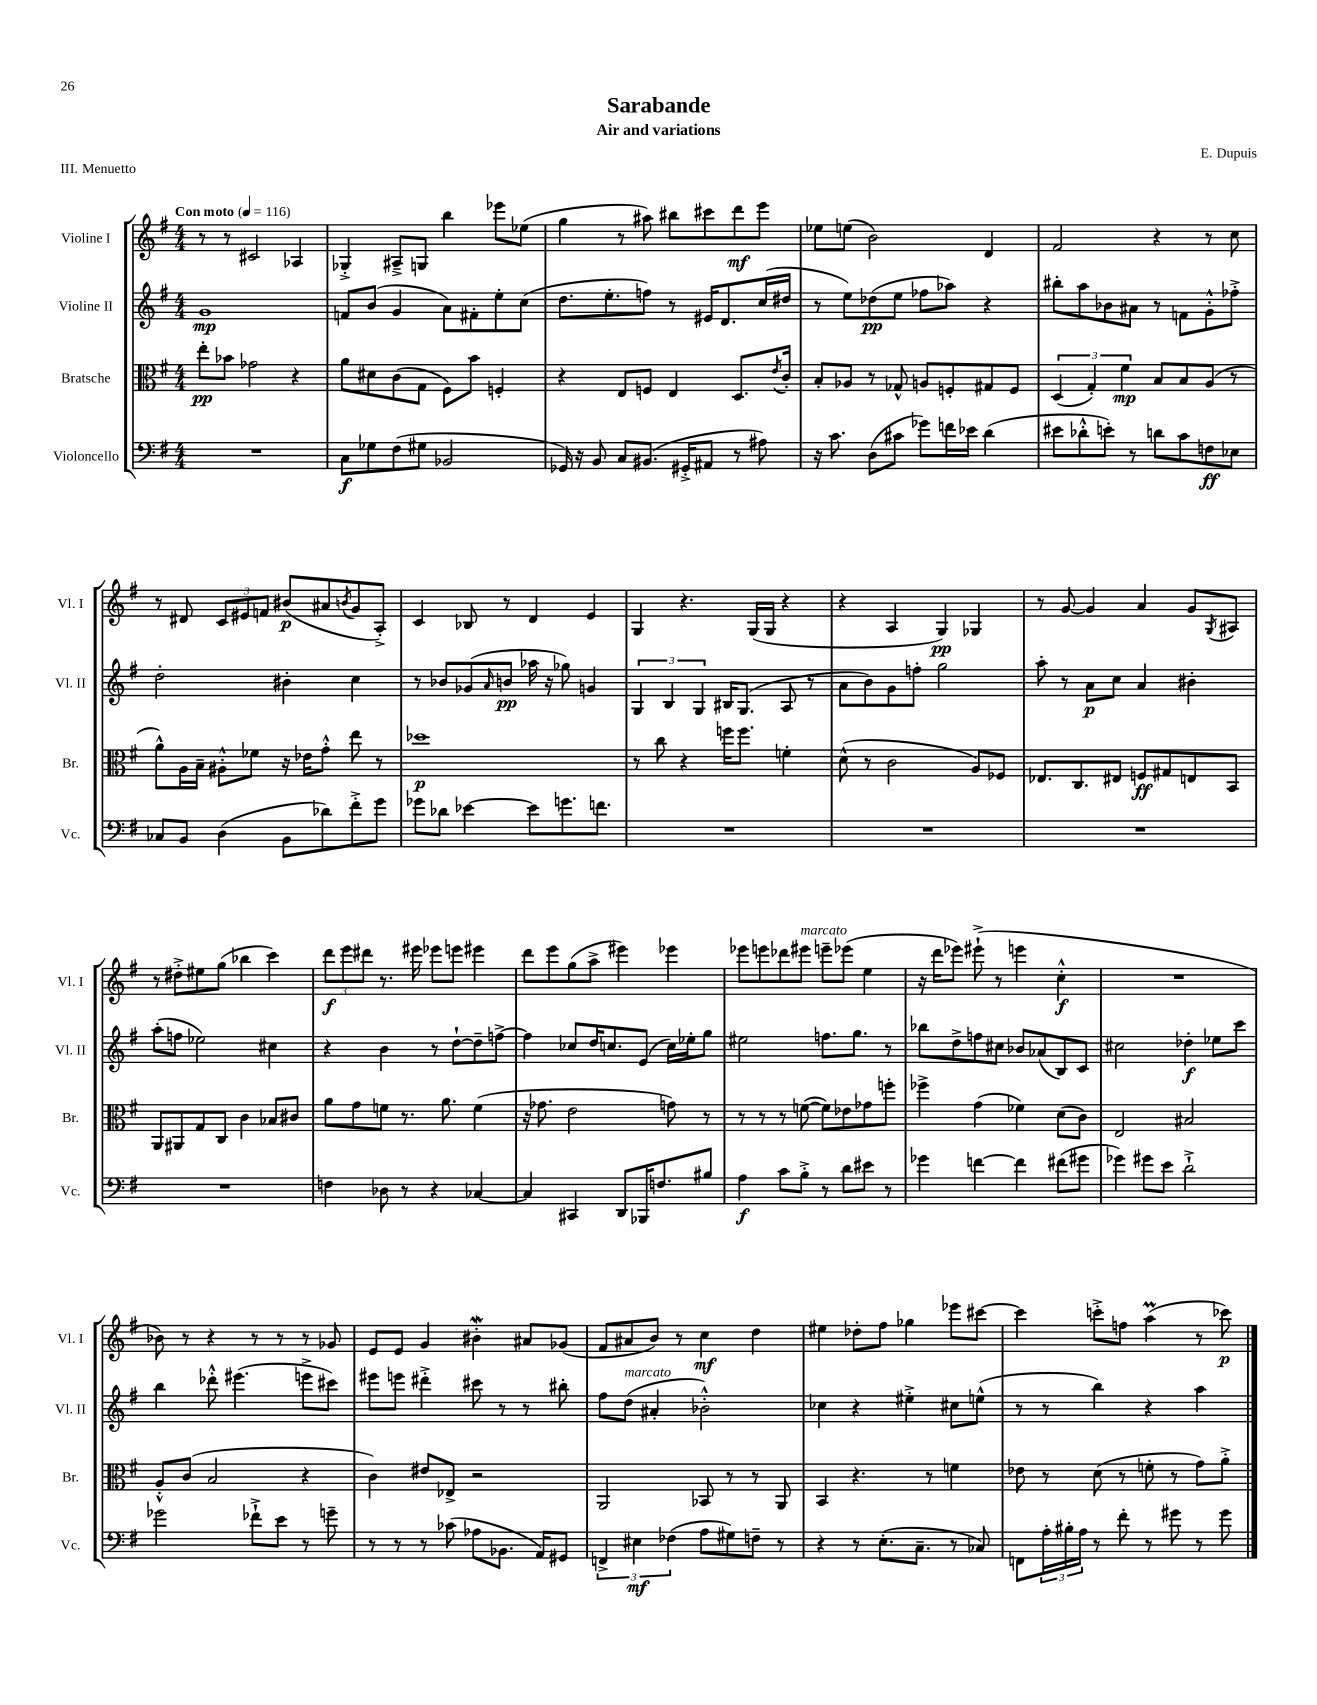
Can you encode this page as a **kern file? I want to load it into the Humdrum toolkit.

**kern	**dynam	**kern	**dynam	**kern	**dynam	**kern	**dynam
*part4	*part4	*part3	*part3	*part2	*part2	*part1	*part1
*staff4	*staff4	*staff3	*staff3	*staff2	*staff2	*staff1	*staff1
*I"Violoncello	*	*I"Bratsche	*	*I"Violine II	*	*I"Violine I	*
*I'Vc.	*	*I'Br.	*	*I'Vl. II	*	*I'Vl. I	*
*clefF4	*	*clefC3	*	*clefG2	*	*clefG2	*
*k[f#]	*	*k[f#]	*	*k[f#]	*	*k[f#]	*
*M4/4	*	*M4/4	*	*M4/4	*	*M4/4	*
*MM116	*	*MM116	*	*MM116	*	*MM116	*
=1	=1	=1	=1	=1	=1	=1	=1
!	!	!	!	!	!	!LO:TX:a:B:t=Con moto	!
1r	.	8ee'\L	pp	1g	mp	8r	.
.	.	8b-X\J	.	.	.	8r	.
.	.	2g-X\	.	.	.	2c#X/	.
.	.	4r	.	.	.	4A-X/	.
=2	=2	=2	=2	=2	=2	=2	=2
8C\L	f	8a\L	.	8fn/L	.	4G-X'^/	.
8G-X\	.	8d#X\	.	(8b/J	.	.	.
(8F#\	.	(8c\	.	4g/	.	8A#X~^/L	.
8G#X\J	.	8G\J	.	.	.	8Gn/J	.
2BB-X/	.	8F#\L)	.	8a\L)	.	4bb\	.
.	.	8b\J	.	8f#X'\	.	.	.
.	.	4Fn'/	.	8ee'\	.	8eee-X\L	.
.	.	.	.	(8cc\J	.	(8ee-X\J	.
=3	=3	=3	=3	=3	=3	=3	=3
16GG-X/)	.	4r	.	8.dd\L	.	4gg\	.
16r	.	.	.	.	.	.	.
8BB/	.	.	.	.	.	.	.
.	.	.	.	8.ee'\	.	.	.
8C/L	.	8E/L	.	.	.	8r	.
(8.BB#X/J	.	8Fn/J	.	8ffn\J)	.	8aa#X\)	.
.	.	4E/	.	8r	.	8bb#X\L	.
16GG#X'^/KL	.	.	.	.	.	.	.
8AA#X/J	.	.	.	16e#X/KL	.	8ccc#X\	.
.	.	.	.	8.d/	.	.	.
8r	.	8.D/L	.	.	.	8ddd\	mf
8A#X\)	.	.	.	(16cc/L	.	8eee\J	.
.	.	8qe/	.	.	.	.	.
.	.	16c'/Jk	.	16dd#X/JJ	.	.	.
=4	=4	=4	=4	=4	=4	=4	=4
16r	.	8B'/L	.	8r	.	8ee-X\L	.
8.c\	.	.	.	.	.	.	.
.	.	8A-X/J	.	8ee\L)	.	(8een\J	.
(8D\L	.	8r	.	(8dd-X\	pp	2b\)	.
8c#X\J	.	8G-X^^/	.	8ee\J	.	.	.
8g-X\L)	.	8An/L	.	8ff-X\L	.	.	.
16fn\L	.	8Fn'/	.	8aa-X\J)	.	.	.
16e-X\JJ	.	.	.	.	.	.	.
(4d\	.	8G#X/	.	4r	.	4d/	.
.	.	8F/J	.	.	.	.	.
=5	=5	=5	=5	=5	=5	=5	=5
8e#X\L	.	(6D/	.	8bb#X'\L	.	2f#/	.
8d-X'^^\	.	.	.	8aa\	.	.	.
.	.	6G'/)	.	.	.	.	.
8en'\J)	.	.	.	8b-X\	.	.	.
.	.	6f#\	mp	.	.	.	.
8r	.	.	.	8a#X\J	.	.	.
8dn\L	.	8B/L	.	8r	.	4r	.
8c\	.	8B/	.	8fn\L	.	.	.
8Fn\	ff	(8A/J	.	8g'^^\	.	8r	.
8E-X\J	.	8r	.	8ff-X'^\J	.	8cc\	.
!!LO:LB:g=z
=6	=6	=6	=6	=6	=6	=6	=6
8C-X/L	.	8a^^\L)	.	2dd'\	.	8r	.
8BB/J	.	16A\L	.	.	.	8d#X/	.
.	.	16B~\JJ	.	.	.	.	.
(4D\	.	8A#X'^^\L	.	.	.	12c/L	.
.	.	.	.	.	.	12e#X/	.
.	.	8f-X\J	.	.	.	.	.
.	.	.	.	.	.	12fn/J	.
8BB\L	.	16r	.	4b#X'\	.	(8b#X/L	p
.	.	16e-X\KL	.	.	.	.	.
8d-X\)	.	8g'^^\J	.	.	.	8a#X/	.
.	.	.	.	.	.	8qbn/	.
8f#'^\	.	8ee\	.	4cc\	.	8g/	.
8g\J	.	8r	.	.	.	8A'^/J)	.
=7	=7	=7	=7	=7	=7	=7	=7
8g-X\L	.	1dd-X	p	8r	.	4c/	.
8d-X\J	.	.	.	8b-X/L	.	.	.
[4e-X\	.	.	.	(8g-X/	.	8B-X/	.
.	.	.	.	16qqa/	.	.	.
.	.	.	.	8bn/J	pp	8r	.
8e-\L]	.	.	.	16aa-X\	.	4d/	.
.	.	.	.	16r	.	.	.
8.gn\	.	.	.	8gg-X\)	.	.	.
.	.	.	.	4gn/	.	4e/	.
8.fn\J	.	.	.	.	.	.	.
=8	=8	=8	=8	=8	=8	=8	=8
1r	.	8r	.	6G/	.	4G/	.
.	.	8cc\	.	.	.	.	.
.	.	.	.	6B/	.	.	.
.	.	4r	.	.	.	4.r	.
.	.	.	.	6G/	.	.	.
.	.	16ffn\KL	.	16B#X/KL	.	.	.
.	.	8.ff\J	.	(8.G/J	.	.	.
.	.	.	.	.	.	(16G/LL	.
.	.	.	.	.	.	16G/JJ	.
.	.	4fn'\	.	8A/	.	4r	.
.	.	.	.	8r	.	.	.
=9	=9	=9	=9	=9	=9	=9	=9
1r	.	(8d^^\	.	8a\L	.	4r	.
.	.	8r	.	8b\)	.	.	.
.	.	2c\	.	8g\	.	4A/	.
.	.	.	.	8ffn'\J	.	.	.
.	.	.	.	2gg\	.	4G/)	pp
.	.	8A/L)	.	.	.	4G-X/	.
.	.	8F-X/J	.	.	.	.	.
=10	=10	=10	=10	=10	=10	=10	=10
1r	.	8.E-X/L	.	8aa'\	.	8r	.
.	.	.	.	8r	.	[8g/	.
.	.	8.C/	.	.	.	.	.
.	.	.	.	8a\L	p	4g/]	.
.	.	8E#X/J	.	8cc\J	.	.	.
.	.	8Fn/L	ff	4a/	.	4a/	.
.	.	8G#X/	.	.	.	.	.
.	.	8En/	.	4b#X'\	.	8g/L	.
.	.	.	.	.	.	8qG/	.
.	.	8BB/J	.	.	.	8A#X/J	.
!!LO:LB:g=z
=11	=11	=11	=11	=11	=11	=11	=11
1r	.	8AA/L	.	(8aa'\L	.	8r	.
.	.	8AA#X/	.	8ffn\J	.	8dd#X'^\L	.
.	.	8G/	.	2ee-X\)	.	8ee#X\	.
.	.	8C/J	.	.	.	(8gg\J	.
.	.	4c\	.	.	.	4bb-X\	.
.	.	8B-X/L	.	4cc#X\	.	4ccc\)	.
.	.	8c#X/J	.	.	.	.	.
=12	=12	=12	=12	=12	=12	=12	=12
4Fn\	.	8a\L	.	4r	.	12ddd\L	f
.	.	.	.	.	.	12eee\	.
.	.	8g\	.	.	.	.	.
.	.	.	.	.	.	12ddd#X\J	.
8D-X\	.	8fn\J	.	4b\	.	8.r	.
8r	.	8.r	.	.	.	.	.
.	.	.	.	.	.	16eee#X\	.
4r	.	.	.	8r	.	8eee-X\L	.
.	.	8.a\	.	.	.	.	.
.	.	.	.	[8dd`\L	.	8eeen\J	.
[4C-X/	.	(4f\	.	8dd~\]	.	4eee#X\	.
.	.	.	.	[8ffn^\J	.	.	.
=13	=13	=13	=13	=13	=13	=13	=13
4C-/]	.	16r	.	4ff\]	.	8ddd\L	.
.	.	8.g-X\	.	.	.	.	.
.	.	.	.	.	.	8eee\	.
4CC#X/	.	2e\	.	8cc-X/L	.	(8gg\	.
.	.	.	.	16dd/K	.	8aa^\J	.
.	.	.	.	8.ccn/	.	.	.
8DD/L	.	.	.	.	.	4eee#X\)	.
16BBB-X/K	.	.	.	(8e/J	.	.	.
8.Fn/	.	.	.	.	.	.	.
.	.	8gn\)	.	16cc\LL)	.	4eee-X\	.
.	.	.	.	16ee-X'\J	.	.	.
8B#X/J	.	8r	.	8gg\J	.	.	.
=14	=14	=14	=14	=14	=14	=14	=14
4A\	f	8r	.	2ee#X\	.	8eee-X\L	.
.	.	8r	.	.	.	8eeen\	.
8c\L	.	8r	.	.	.	8ddd-X\	.
!	!	!	!	!	!	!LO:TX:a:i:t=marcato	!
8B'^\J	.	([8fn\	.	.	.	8eee#X\J	.
8r	.	8f\L])	.	8.ffn\L	.	8eeen~\L	.
8d\L	.	8e-X\	.	.	.	(8eee-X\J	.
.	.	.	.	8.gg\J	.	.	.
8e#X\J	.	8g-X\	.	.	.	4ee\	.
8r	.	8ffn'\J	.	8r	.	.	.
=15	=15	=15	=15	=15	=15	=15	=15
4g-X\	.	4ff-X^\	.	8bb-X\L	.	16r	.
.	.	.	.	.	.	16ddd\KL	.
.	.	.	.	8dd^\	.	8eee-X\J)	.
[4fn\	.	(4g\	.	8ffn\	.	(8eee#X`^\	.
.	.	.	.	8cc#X\J	.	8r	.
4f\]	.	4f-X\)	.	8b-X/L	.	4eeen\	.
.	.	.	.	(8a-X/	.	.	.
(8f#X\L	.	(8d\L	.	8B/)	.	4cc'^^\	f
8g#X\J	.	8c\J)	.	8c/J	.	.	.
=16	=16	=16	=16	=16	=16	=16	=16
4g-X\)	.	2E/	.	2cc#X\	.	1r	.
8g#X\L	.	.	.	.	.	.	.
8e\J	.	.	.	.	.	.	.
2d`^\	.	2B#X/	.	4dd-X'\	f	.	.
.	.	.	.	8ee-X\L	.	.	.
.	.	.	.	8ccc\J	.	.	.
!!LO:LB:g=z
=17	=17	=17	=17	=17	=17	=17	=17
2g-X\	.	8A'^^/L	.	4bb\	.	8b-X\)	.
.	.	(8c/J	.	.	.	8r	.
.	.	2B/	.	8ddd-X'^^\	.	4r	.
.	.	.	.	(4.eee#X\	.	.	.
8f-X`^\L	.	.	.	.	.	8r	.
8e\J	.	.	.	.	.	8r	.
8r	.	4r	.	8eeen^\L	.	8r	.
8gn~\	.	.	.	8ccc#X\J)	.	8g-X/	.
=18	=18	=18	=18	=18	=18	=18	=18
8r	.	4c\)	.	8eee#X\L	.	8e/L	.
8r	.	.	.	8eeen\J	.	8e/J	.
8r	.	8e#X/L	.	4ddd#X'^\	.	4g/	.
(8c-X\	.	8E-X^/J	.	.	.	.	.
8A-X\L	.	2r	.	8ccc#X\	.	4b#XW'\	.
8.BB-X\J	.	.	.	8r	.	.	.
.	.	.	.	8r	.	8a#X/L	.
16AA/KL)	.	.	.	.	.	.	.
8GG#X/J	.	.	.	8bb#X'\	.	(8g-X/J	.
=19	=19	=19	=19	=19	=19	=19	=19
6FFn^/	.	2AA/	.	8ff#\L	.	8f#/L	.
!	!	!	!	!LO:TX:a:i:t=marcato	!	!	!
.	.	.	.	(8dd\J	.	8a#X/	.
6E#X\	mf	.	.	.	.	.	.
.	.	.	.	4a#X'/	.	8b/J)	.
(6F-X\	.	.	.	.	.	.	.
.	.	.	.	.	.	8r	.
8A\L	.	8BB-X/	.	2b-X'^^\)	.	4cc\	mf
8G#X\)	.	8r	.	.	.	.	.
8Fn~\J	.	8r	.	.	.	4dd\	.
8r	.	8AA/	.	.	.	.	.
=20	=20	=20	=20	=20	=20	=20	=20
4r	.	4BB/	.	4cc-X\	.	4ee#X\	.
8r	.	4.r	.	4r	.	8dd-X'\L	.
(8.E'\L	.	.	.	.	.	8ff#\J	.
.	.	.	.	4ee#X'^\	.	4gg-X\	.
8.C~\J	.	.	.	.	.	.	.
.	.	8r	.	.	.	.	.
8r	.	4fn\	.	8cc#X\L	.	8eee-X\L	.
8C-X/)	.	.	.	(8een^^\J	.	[8ccc#X\J	.
=21	=21	=21	=21	=21	=21	=21	=21
8FFn\L	.	8e-X\	.	8r	.	4ccc#\]	.
24A'\L	.	8r	.	8r	.	.	.
24B#X'\	.	.	.	.	.	.	.
24A\JJ	.	.	.	.	.	.	.
8r	.	(8d\	.	4bb\)	.	8cccn'^\L	.
8f#'\	.	8r	.	.	.	8ffn\J	.
8r	.	8fn'\	.	4r	.	(4aaM\	.
8g#X\	.	8r	.	.	.	.	.
8r	.	8g\L)	.	4aa\	.	8r	.
8g#\	.	8a'^\J	.	.	.	8ccc-X\)	p
==	==	==	==	==	==	==	==
*-	*-	*-	*-	*-	*-	*-	*-
